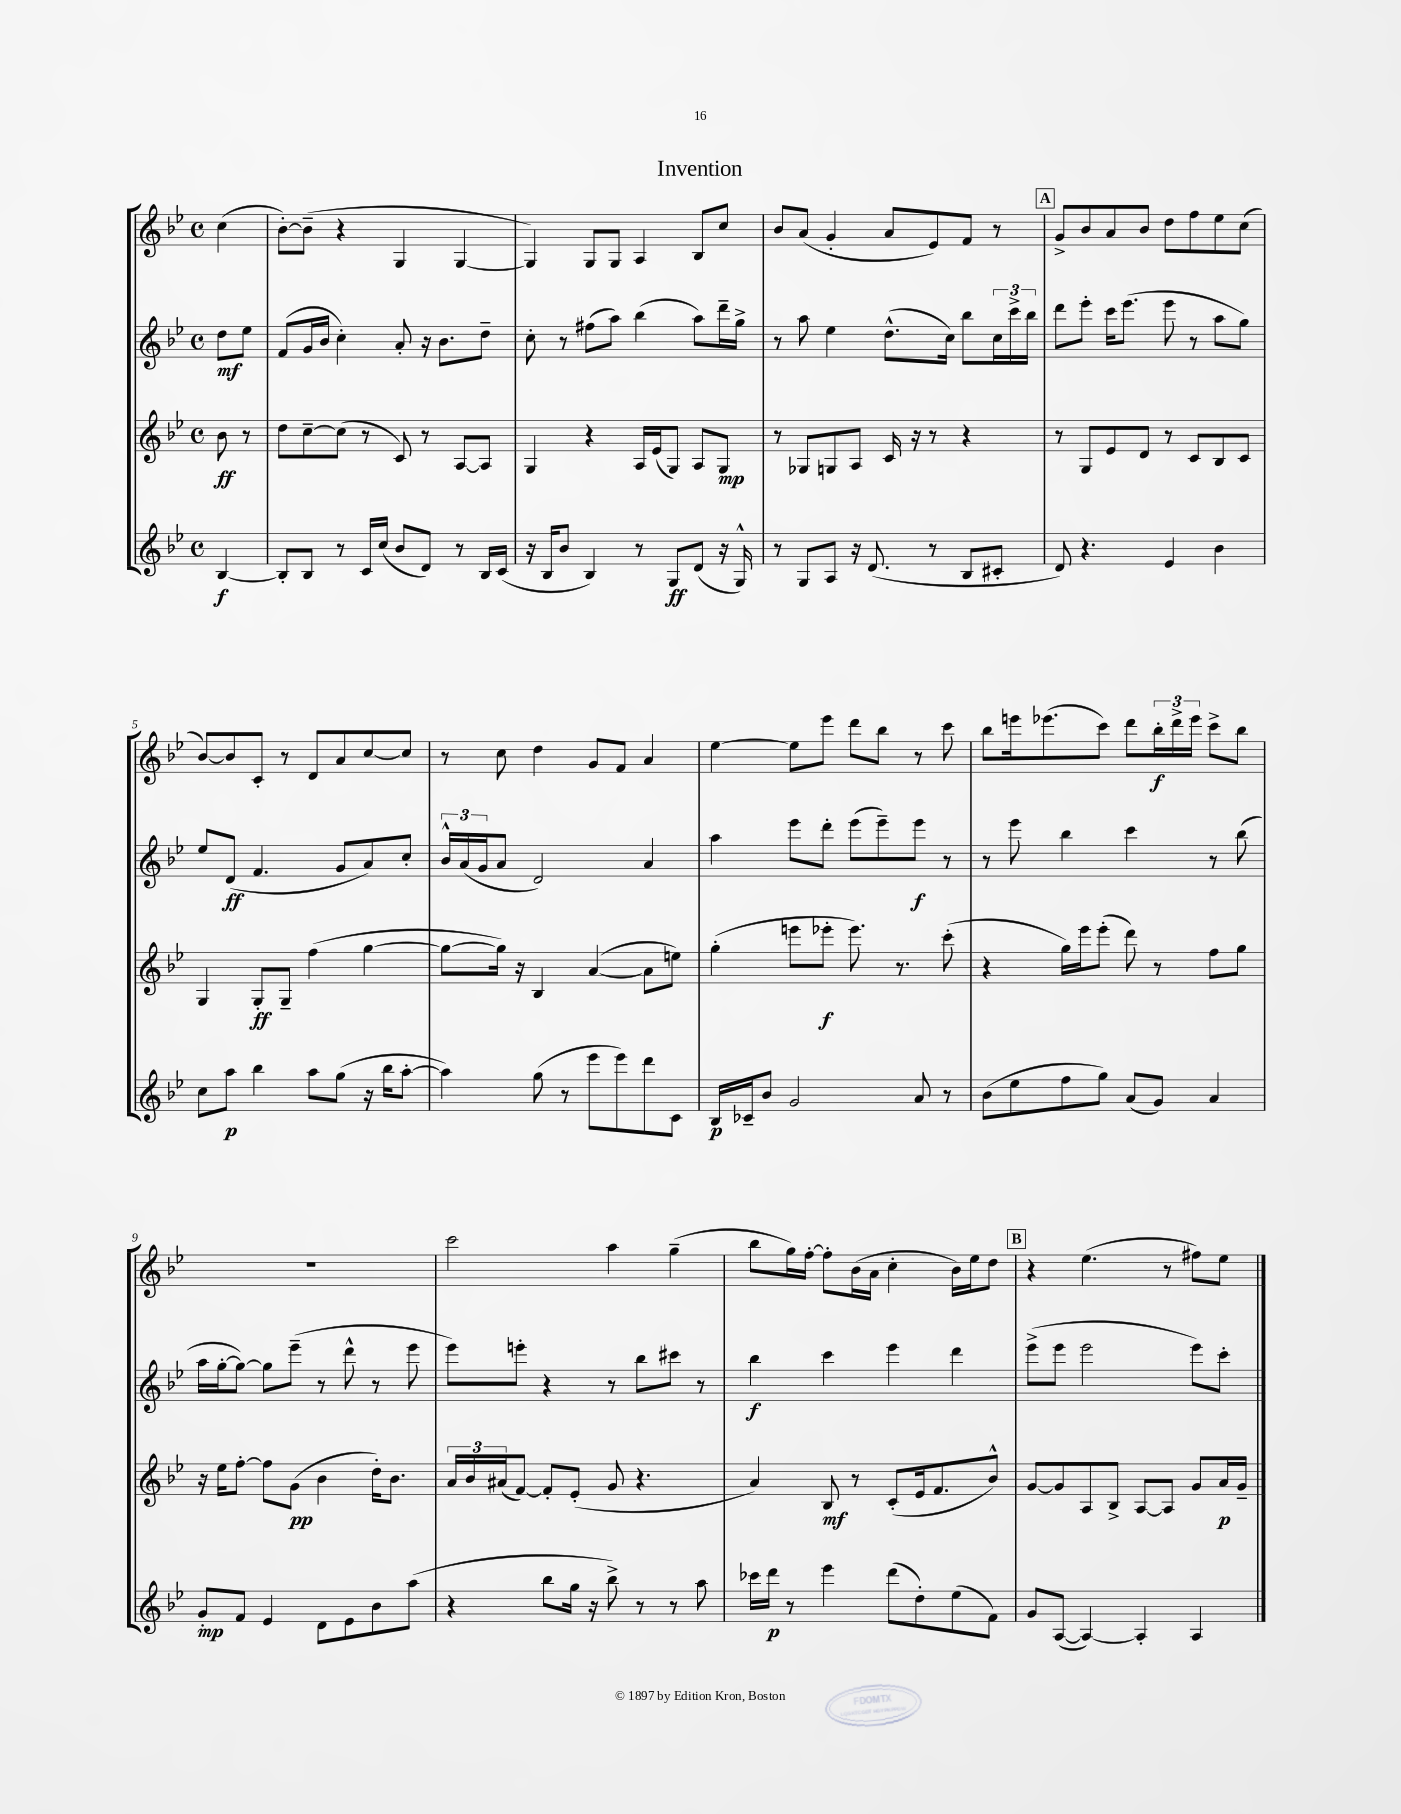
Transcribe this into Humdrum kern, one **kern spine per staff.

**kern	**dynam	**kern	**dynam	**kern	**dynam	**kern	**dynam
*part4	*part4	*part3	*part3	*part2	*part2	*part1	*part1
*staff4	*staff4	*staff3	*staff3	*staff2	*staff2	*staff1	*staff1
*clefG2	*	*clefG2	*	*clefG2	*	*clefG2	*
*k[b-e-]	*	*k[b-e-]	*	*k[b-e-]	*	*k[b-e-]	*
*M4/4	*	*M4/4	*	*M4/4	*	*M4/4	*
*met(c)	*	*met(c)	*	*met(c)	*	*met(c)	*
=	=	=	=	=	=	=	=
[4B-/	f	8b-\	ff	8dd\L	mf	(4cc\	.
.	.	8r	.	8ee-\J	.	.	.
=1	=1	=1	=1	=1	=1	=1	=1
8B-'/L]	.	8dd\L	.	(8f/L	.	[8b-'\L)	.
8B-/J	.	[8cc~\	.	16g/L	.	(8b-~\J]	.
.	.	.	.	16b-/JJ	.	.	.
8r	.	(8cc\J]	.	4cc'\)	.	4r	.
16c/LL	.	8r	.	.	.	.	.
(16cc/JJ	.	.	.	.	.	.	.
8b-/L	.	8c/)	.	8a'/	.	4G/	.
8d/J)	.	8r	.	16r	.	.	.
.	.	.	.	8.b-\L	.	.	.
8r	.	[8A/L	.	.	.	[4G/	.
16B-/LL	.	8A/J]	.	8dd~\J	.	.	.
(16c/JJ	.	.	.	.	.	.	.
=2	=2	=2	=2	=2	=2	=2	=2
16r	.	4G/	.	8cc'\	.	4G/])	.
16B-/KL	.	.	.	.	.	.	.
8b-/J	.	.	.	8r	.	.	.
4B-/)	.	4r	.	(8ff#X\L	.	8G/L	.
.	.	.	.	8aa\J)	.	8G/J	.
8r	.	16A/LL	.	(4bb-\	.	4A/	.
.	.	(16e-/J	.	.	.	.	.
8G/L	ff	8G/J)	.	.	.	.	.
(8d/J	.	8A/L	.	8aa\L)	.	8B-/L	.
16r	.	8G/J	mp	16ddd~\L	.	8cc/J	.
16G^^/)	.	.	.	16gg^\JJ	.	.	.
=3	=3	=3	=3	=3	=3	=3	=3
8r	.	8r	.	8r	.	8b-/L	.
8G/L	.	8G-X/L	.	8aa\	.	(8a/J	.
8A/J	.	8Gn/	.	4ee-\	.	4g'/	.
16r	.	8A/J	.	.	.	.	.
(8.d/	.	.	.	.	.	.	.
.	.	16c/	.	(8.dd^^\L	.	8a/L	.
.	.	16r	.	.	.	.	.
8r	.	8r	.	.	.	8e-/)	.
.	.	.	.	16cc\Jk)	.	.	.
8B-/L	.	4r	.	8bb-\L	.	8f/J	.
8c#X'/J	.	.	.	24cc\L	.	8r	.
.	.	.	.	24ccc^\	.	.	.
.	.	.	.	24bb-\JJ	.	.	.
!!LO:REH:place=s1:t=A
=4	=4	=4	=4	=4	=4	=4	=4
8d/)	.	8r	.	8ddd\L	.	8g^/L	.
4.r	.	8G/L	.	8eee-'\J	.	8b-/	.
.	.	8e-/	.	16ccc\KL	.	8a/	.
.	.	.	.	(8.eee-\J	.	.	.
.	.	8d/J	.	.	.	8b-/J	.
4e-/	.	8r	.	8eee-\	.	8dd\L	.
.	.	8c/L	.	8r	.	8ff\	.
4b-\	.	8B-/	.	8aa\L	.	8ee-\	.
.	.	8c/J	.	8gg\J)	.	(8cc\J	.
!!LO:LB:g=z
=5	=5	=5	=5	=5	=5	=5	=5
8cc\L	.	4G/	.	8ee-/L	.	[8b-/L)	.
8aa\J	p	.	.	(8d/J	ff	8b-/]	.
4bb-\	.	8G'/L	ff	4.f/	.	8c'/J	.
.	.	8G~/J	.	.	.	8r	.
8aa\L	.	(4ff\	.	.	.	8d/L	.
(8gg\J	.	.	.	8g/L	.	8a/	.
16r	.	[4gg\	.	8a/)	.	[8cc/	.
16bb-\KL	.	.	.	.	.	.	.
[8aa'\J	.	.	.	8cc'/J	.	8cc/J]	.
=6	=6	=6	=6	=6	=6	=6	=6
4aa\])	.	8gg\L_	.	24b-^^/LL	.	8r	.
.	.	.	.	(24a/	.	.	.
.	.	.	.	24g/J	.	.	.
.	.	16gg\Jk])	.	8a/J	.	8cc\	.
.	.	16r	.	.	.	.	.
(8gg\	.	4B-/	.	2d/)	.	4dd\	.
8r	.	.	.	.	.	.	.
8eee-\L	.	([4a/	.	.	.	8g/L	.
8eee-\)	.	.	.	.	.	8f/J	.
8ddd\	.	8a\L]	.	4a/	.	4a/	.
8c\J	.	8een\J)	.	.	.	.	.
=7	=7	=7	=7	=7	=7	=7	=7
16B-/LL	p	(4gg'\	.	4aa\	.	[4ee-\	.
16c-X~/J	.	.	.	.	.	.	.
8b-/J	.	.	.	.	.	.	.
2g/	.	8eeen\L	.	8eee-\L	.	8ee-\L]	.
.	.	8eee-X'\J	f	8ddd'\J	.	8eee-\J	.
.	.	8.eee-\)	.	(8eee-\L	.	8ddd\L	.
.	.	.	.	8eee-~\)	.	8bb-\J	.
.	.	8.r	.	.	.	.	.
8a/	.	.	.	8eee-\J	f	8r	.
8r	.	(8ccc'\	.	8r	.	8ccc\	.
=8	=8	=8	=8	=8	=8	=8	=8
(8b-\L	.	4r	.	8r	.	8bb-\L	.
8ee-\	.	.	.	8eee-\	.	16eeen\k	.
.	.	.	.	.	.	(8.eee-X\	.
8ff\	.	16gg\LL)	.	4bb-\	.	.	.
.	.	16eee-\J	.	.	.	.	.
8gg\J)	.	(8eee-'\J	.	.	.	8ccc\J)	.
(8a/L	.	8ddd\)	.	4ccc\	.	8ddd\L	.
8g/J)	.	8r	.	.	.	24bb-'\L	f
.	.	.	.	.	.	24ddd^\	.
.	.	.	.	.	.	24eee-\JJ	.
4a/	.	8ff\L	.	8r	.	8ccc^\L	.
.	.	8gg\J	.	(8bb-\	.	8bb-\J	.
!!LO:LB:g=z
=9	=9	=9	=9	=9	=9	=9	=9
8g'/L	mp	16r	.	16aa\LL	.	1r	.
.	.	16ee-\KL	.	[16gg'\J	.	.	.
8f/J	.	[8ff'\J	.	8gg\J_)	.	.	.
4e-/	.	8ff\L]	.	8gg\L]	.	.	.
.	.	(8g\J	pp	(8eee-~\J	.	.	.
8d\L	.	4b-\	.	8r	.	.	.
8e-\	.	.	.	8ddd^^\	.	.	.
8b-\	.	16dd'\KL)	.	8r	.	.	.
.	.	8.b-\J	.	.	.	.	.
(8aa\J	.	.	.	8eee-\	.	.	.
=10	=10	=10	=10	=10	=10	=10	=10
4r	.	24a/LL	.	8eee-\L)	.	2ccc\	.
.	.	24b-/	.	.	.	.	.
.	.	(24a#X/J	.	.	.	.	.
.	.	[8f/J)	.	8eeen'\J	.	.	.
8bb-\L	.	8f'/L]	.	4r	.	.	.
16gg\Jk	.	(8e-'/J	.	.	.	.	.
16r	.	.	.	.	.	.	.
8bb-^\)	.	8g/	.	8r	.	4aa\	.
8r	.	4.r	.	8bb-\L	.	.	.
8r	.	.	.	8ccc#X\J	.	(4gg~\	.
8aa\	.	.	.	8r	.	.	.
=11	=11	=11	=11	=11	=11	=11	=11
16ccc-X\LL	.	4a/)	.	4bb-\	f	8bb-\L	.
16ddd\JJ	p	.	.	.	.	.	.
8r	.	.	.	.	.	16gg\L)	.
.	.	.	.	.	.	[16ff'\JJ	.
4eee-\	.	8B-/	mf	4ccc\	.	8ff'\L]	.
.	.	8r	.	.	.	(16b-\L	.
.	.	.	.	.	.	16a\JJ	.
(8ddd\L	.	(8c'/L	.	4eee-\	.	4cc'\	.
8dd'\)	.	16e-/k	.	.	.	.	.
.	.	8.f/	.	.	.	.	.
(8ee-\	.	.	.	4ddd\	.	16b-\LL)	.
.	.	.	.	.	.	16ee-\J	.
8f\J)	.	8b-^^/J)	.	.	.	8dd\J	.
!!LO:REH:place=s1:t=B
=12	=12	=12	=12	=12	=12	=12	=12
8g/L	.	[8g/L	.	(8eee-^\L	.	4r	.
([8A/J	.	8g/]	.	8eee-\J	.	.	.
4A/_)	.	8A/	.	2eee-\	.	(4.ee-\	.
.	.	8B-^/J	.	.	.	.	.
4A'/]	.	[8A/L	.	.	.	.	.
.	.	8A/J]	.	.	.	8r	.
4A/	.	8g/L	.	8eee-\L)	.	8ff#X\L)	.
.	.	16a/L	p	8ccc'\J	.	8ee-\J	.
.	.	16g~/JJ	.	.	.	.	.
==	==	==	==	==	==	==	==
*-	*-	*-	*-	*-	*-	*-	*-
